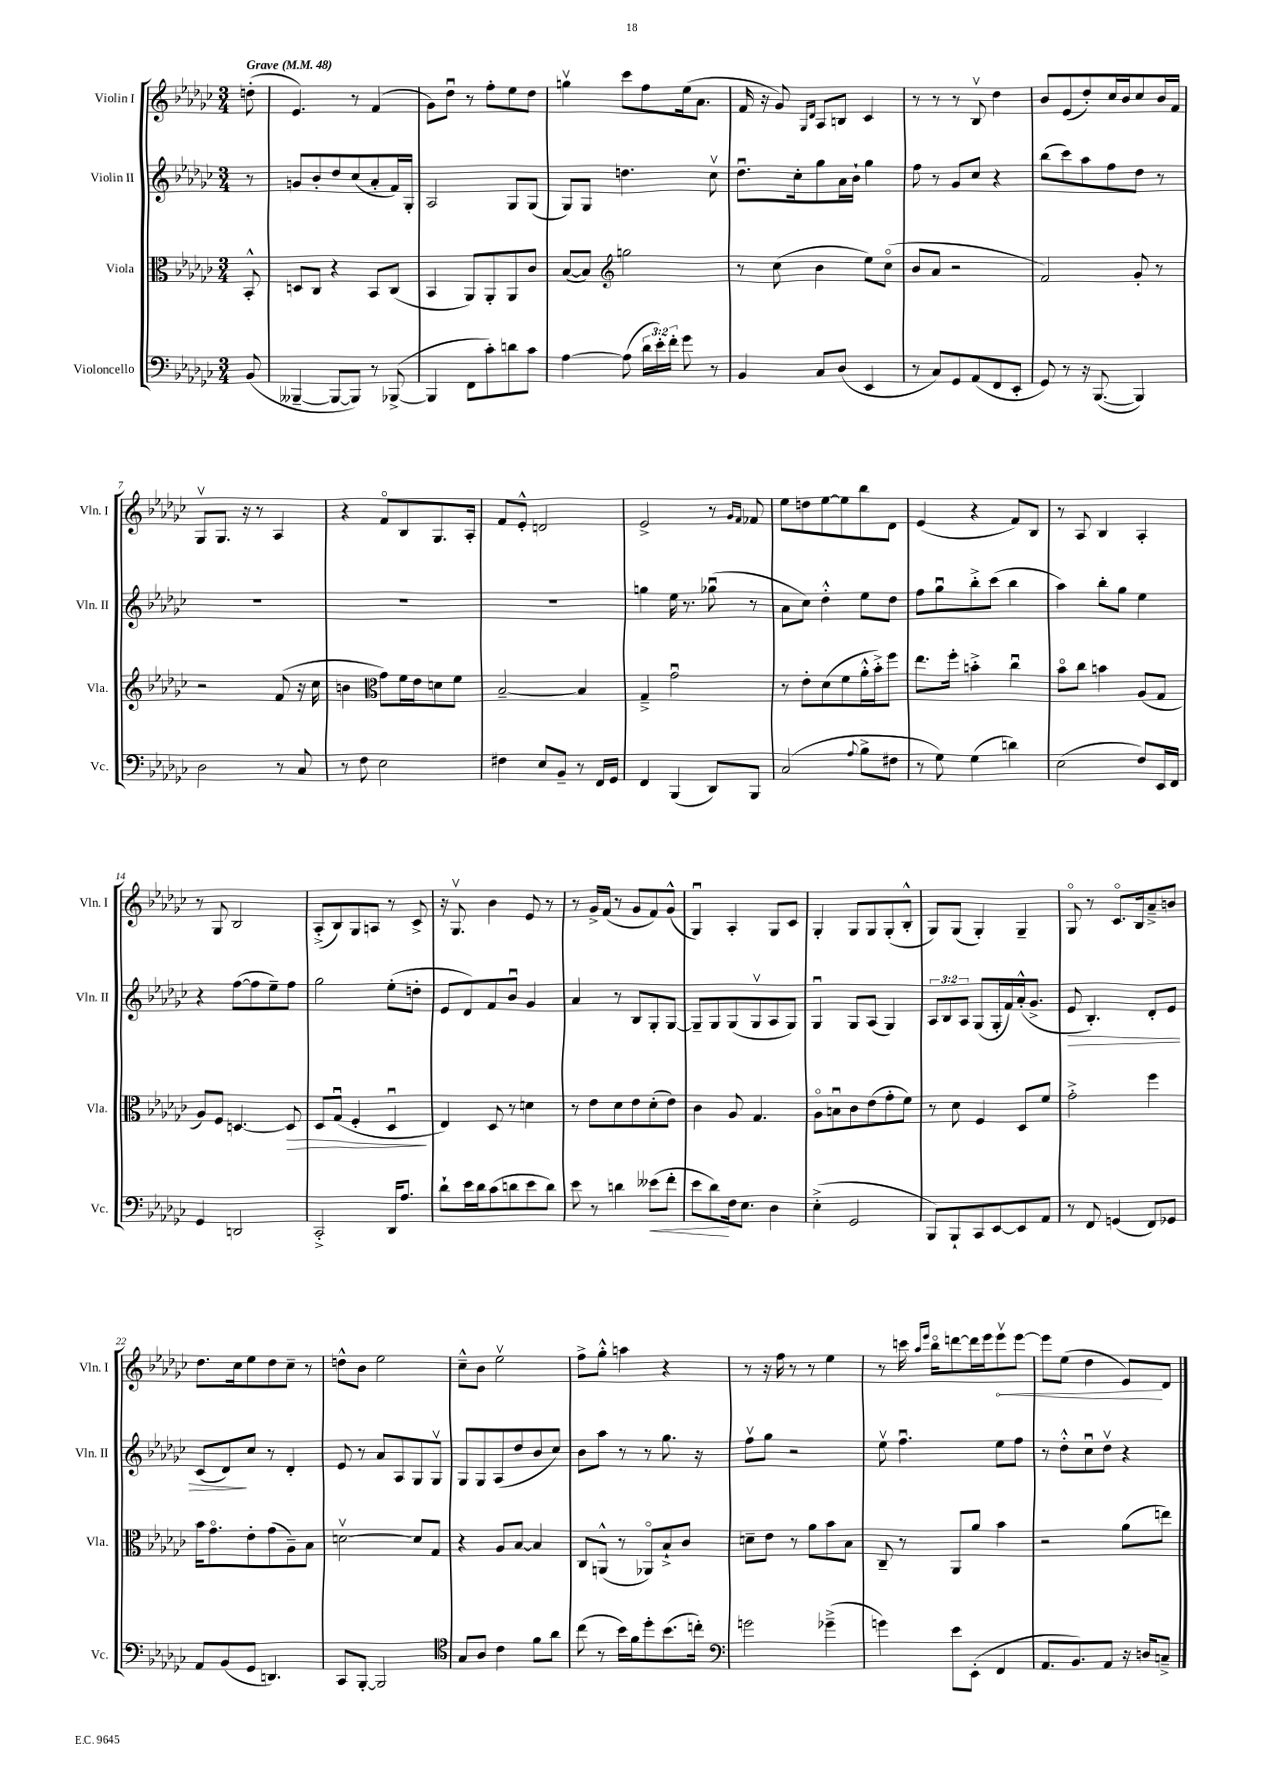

**kern	**kern	**kern	**kern
*staff4	*staff3	*staff2	*staff1
*clefF4	*clefC3	*clefG2	*clefG2
*k[b-e-a-d-g-c-]	*k[b-e-a-d-g-c-]	*k[b-e-a-d-g-c-]	*k[b-e-a-d-g-c-]
*M3/4	*M3/4	*M3/4	*M3/4
*MM48	*MM48	*MM48	*MM48
(8BB-	8BB-'^^	8r	(8dd'
=	=	=	=
[4BBB--~	8D	8g	4.e-)
.	8C-	8b-'	.
8BBB--_	4r	8dd-	.
8BBB--])	.	(8cc-	8r
8r	8BB-	8a-'	(4f
([8BBB-^	(8C-	16f)	.
.	.	16G-'	.
=	=	=	=
4BBB-]	4BB-	2A-	8g-)
.	.	.	8dd-u
8FF	8AA-)	.	8r
8c-')	8AA-'	.	8ff'
8d	8AA-	8G-	8ee-
8c-	8c-	(8G-	8dd-
=	=	=	=
[4A-	([8B-	8G-)	4ggv
.	8B-])	8G-	.
*	*clefG2	*	*
(8A-]	2gg	4.dd	8ccc-
24d-	.	.	8ff
24e-')	.	.	.
24f'	.	.	.
8g-	.	.	(16ee-
.	.	.	8.a-
8r	.	8cc-v	.
=	=	=	=
4BB-	8r	8.dd-u	16f
.	.	.	16r
.	(8cc-	.	8g-)
.	.	16cc-'	.
.	.	.	16qqG-
.	.	.	16qqd-
8C-	4b-	8gg-	8A-
(8D-	.	16a-	8B
.	.	16b-`	.
4EE-	8ee-)	4gg-	4c-
.	(8cc-o	.	.
=	=	=	=
8r	8b-	8ff	8r
8C-)	8a-	8r	8r
8GG-	2r	8g-	8r
(8AA-	.	8cc-	8B-v
8FF	.	4r	4dd-
8EE-'	.	.	.
=	=	=	=
8GG-)	2f)	(8bb-	8b-
8r	.	8ccc-)	(8e-
16r	.	8aa-	8dd-')
([8.BBB-	.	.	.
.	.	8ff	16cc-
.	.	.	16b-
4BBB-])	8g-'	8dd-	8cc-
.	8r	8r	16b-
.	.	.	16f
=	=	=	=
2D-	2r	2.r	8G-v
.	.	.	8.G-
.	.	.	16r
.	.	.	8r
8r	(8f	.	4A-
8C-	16r	.	.
.	16cc-	.	.
=	=	=	=
8r	4b	2.r	4r
8F	.	.	.
*	*clefC3	*	*
2E-	8g-)	.	8fo
.	16f	.	8B-
.	16e-	.	.
.	8d	.	8.G-
.	8f	.	.
.	.	.	16A-'
=	=	=	=
4F#	[2B-~	2.r	8f
.	.	.	8e-'^^
8E-	.	.	2d
8BB-~	.	.	.
8r	4B-]	.	.
16FF	.	.	.
16GG-	.	.	.
=	=	=	=
4FF	4G-~^	4gg	2e-^
(4BBB-	2g-u	16ee-	.
.	.	8.r	.
8DD-)	.	(8gg-u	8r
.	.	.	16qqg-
.	.	.	16qqf
8BBB-	.	8r	8f-
=	=	=	=
(2C-	8r	8a-	8ee-
.	8e-'	8cc-)	8dd
.	(8d-	4dd-'^^	[8ee-
.	8f	.	8ee-]
8qqA-	.	.	.
8B-^	16a-'^^	8ee-	8bb-
.	16b-'^)	.	.
8F#	8ff	8dd-	8d-
=	=	=	=
8r	8.ee-	8ff	(4e-
8G-)	.	8gg-u	.
.	16ff'	.	.
(4G-	4b'^	8bb-'^	4r
.	.	(8ccc-	.
4d)	4cc-u	4bb-	8f)
.	.	.	8B-
=	=	=	=
(2E-	8b-o	4aa-)	8r
.	8cc-	.	8A-
.	4b	8bb-'	4B-
.	.	8gg-	.
8F)	(8A-	4ee-	4A-'
16EE-	8G-	.	.
16FF	.	.	.
=	=	=	=
4GG-	8A-)	4r	8r
.	8F	.	8G-
2DD	[4.D	([8ff	2B-
.	.	8ff]	.
.	.	8ee-~)	.
.	8D]	8ff	.
=	=	=	=
2CC-'^	8D-	2gg-	(8A-'^
.	(8G-u	.	8B-)
.	4F'	.	8G-
.	.	.	8A
16DD-	4D-u	(8ee-'	8r
8.A-	.	.	.
.	.	8dd'	8c-^
=	=	=	=
8d-`	4E-)	8e-	16r
.	.	.	8.G-v
16e-	.	8d-)	.
16d-	.	.	.
(8c-	8D-	8f	4b-
8d	8r	8b-u	.
8e-	4d	4g-	8e-
8d)	.	.	8r
=	=	=	=
8e-	8r	4a-	8r
8r	8e-	.	16g-^
.	.	.	(16f
4d	8d-	8r	8r
.	8e-	8B-	8g-
(8e--	(8d-'	8G-'	8f)
8f'	8e-)	[8G-	(8g-^^
=	=	=	=
8e-	4c-	8G-~]	4G-u)
8d-)	.	8G-	.
16F	8A-	(8G-	4A-'
8.E-	.	.	.
.	4.G-	8G-v	.
4D-	.	8A-	8G-
.	.	8G-)	8c-
=	=	=	=
(4E-'^	8A-o	4G-u	4G-'
.	8Bu	.	.
2GG-	8c-	8G-	8G-
.	(8e-	(8A-	8G-
.	8g-'	4G-)	(8G-'
.	8f)	.	8B-'^^
=	=	=	=
8BBB-)	8r	12A-	8G-)
.	.	12B-	.
8BBB-`	8d-	.	(8G-
.	.	12A-	.
8CC-	4F	(8G-	4G-')
[8EE-	.	16G-'	.
.	.	16f)	.
8EE-]	8D-	(16a-'^^	4G-~
.	.	8.g-^	.
8AA-	8f	.	.
=	=	=	=
8r	2g-'^	8e-	8G-o
8FF	.	4.B-')	8r
(4GG	.	.	8.c-o
.	.	.	16B-
8FF)	4ff	8d-'	8a-~^
8GG-	.	8e-	8b
=	=	=	=
8AA-	16b-	(8c-	8.dd-
.	8.g-o	.	.
(8BB-	.	8d-)	.
.	.	.	16cc-
8GG-	8e-'	8cc-	8ee-
4.DD)	(8g-	8r	8dd-
.	8A-~)	4d-'	8cc-~
.	8B-	.	8r
=	=	=	=
8CC-	[2dv	8e-	8dd^^
[8BBB-'	.	8r	8b-
2BBB-]	.	8a-	2ee-
.	.	8A-	.
.	8d]	8G-	.
.	8G-	8G-v	.
=	=	=	=
*clefC4	*	*	*
8G-	4r	8G-	8cc-~^^
8A-	.	8G-	8b-
4c-	8A-	(8A-	2ee-v
.	[8B-	8dd-	.
8f	4B-]	8b-	.
8a-	.	8cc-)	.
=	=	=	=
(8cc-	8C-	8b-	8ff^
8r	(8AA^^	8aa-	8gg-'^^
16b-)	8r	8r	4aa
16f	.	.	.
8dd-'	8AA-o)	8r	.
(8.b-	8B-`^	8.gg-	4r
.	8c-	.	.
16cc')	.	16r	.
=	=	=	=
*clefF4	*	*	*
2g	8d~	8ffv	8r
.	8e-	8gg-	16r
.	.	.	16ff
.	8r	2r	8r
.	8a-	.	8r
(4g-~^	8b-	.	4ee-
.	8B-	.	.
=	=	=	=
4g)	8C-~	8ee-v	8r
.	8r	4.ffu	16ccc
.	.	.	16qqaa-
.	.	.	16qqeee-
.	.	.	16bb-o
8e-	8AA-	.	[8ddd
(8EE-'	8a-	.	16ddd]
.	.	.	16eee-
4FF	4b-	8ee-	8eee-v
.	.	8ff	[8eee-
=	=	=	=
8.AA-	2r	8r	8eee-]
.	.	8dd-'^^	(8ee-
8.BB-)	.	.	.
.	.	8cc-u	4dd-
8AA-	.	8dd-v	.
16r	(8a-	4r	8e-)
16D	.	.	.
8C~^	8ee)	.	8d-
==	==	==	==
*-	*-	*-	*-
